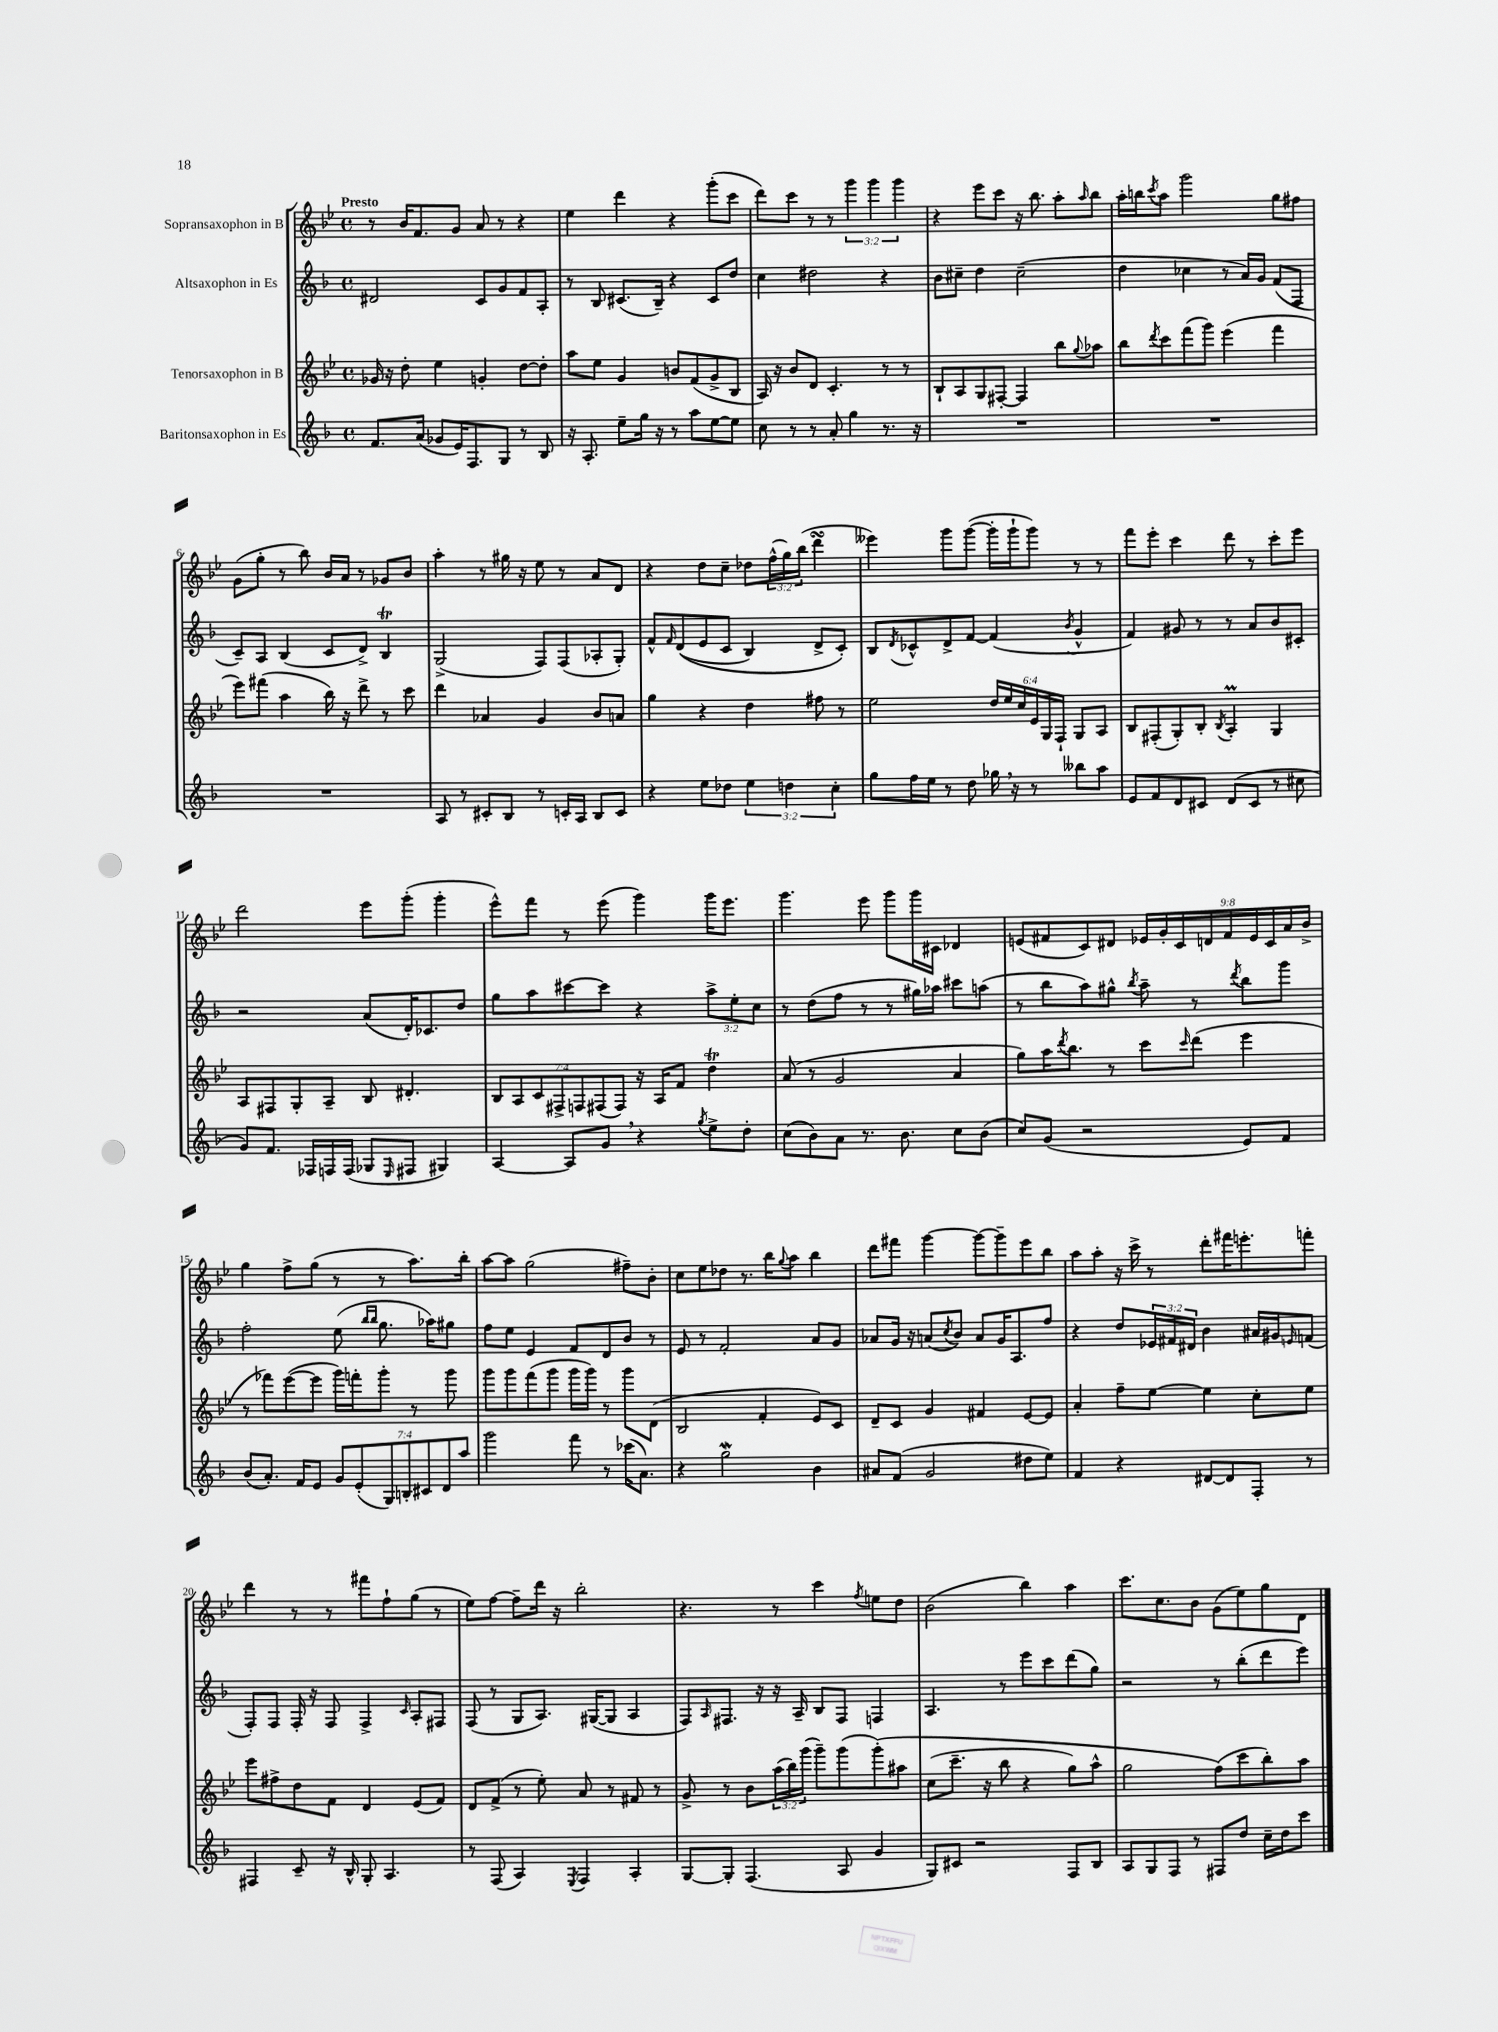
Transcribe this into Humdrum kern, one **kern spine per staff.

**kern	**kern	**kern	**kern
*part4	*part3	*part2	*part1
*staff4	*staff3	*staff2	*staff1
*I"Baritonsaxophon in Es	*I"Tenorsaxophon in B	*I"Altsaxophon in Es	*I"Sopransaxophon in B
*clefG2	*clefG2	*clefG2	*clefG2
*k[b-]	*k[b-e-]	*k[b-]	*k[b-e-]
*M4/4	*M4/4	*M4/4	*M4/4
*met(c)	*met(c)	*met(c)	*met(c)
=1	=1	=1	=1
!	!	!	!LO:TX:a:B:t=Presto
8.f/L	16g-X/	2d#X/	8r
.	16r	.	.
.	8dd'\	.	16b-/KL
(16a/Jk	.	.	8.f/
8g-X/L	4ee-\	.	.
16e/K)	.	.	8g/J
8.F/	.	.	.
.	4gn'/	8c/L	8a/
8G/J	.	8g/	8r
8r	[8dd\L	8f/	4r
8B-/	8dd'\J]	8A'/J	.
=2	=2	=2	=2
16r	8aa\L	8r	4ee-\
8.A'/	.	.	.
.	8ee-\J	8B-/	.
8ee~\L	4g/	(8.c#X/L	4ddd\
16gg\Jk	.	.	.
16r	.	16B-~/Jk)	.
8r	8bn/L	4r	4r
8aa\L	(8f/	.	.
[8ee\	8g^/	8c#/L	(8ggg'\L
8ee\J]	8B-/J	8dd/J	8ccc\J
=3	=3	=3	=3
8cc\	16A/)	4cc\	8ddd\L)
.	16r	.	.
8r	8b-/L	.	8ccc\J
8r	8d/J	2dd#X\	8r
8a'/	4.c'/	.	8r
4gg\	.	.	6ggg\
.	.	.	6ggg\
8.r	8r	4r	.
.	.	.	6ggg\
.	8r	.	.
16r	.	.	.
=4	=4	=4	=4
1r	8B-`/L	8b-\L	4r
.	8A/	8cc#X~\J	.
.	8G/	4dd\	8eee-\L
.	[8F#X'/J	.	8ccc\J
.	4F#/]	(2cc#~\	16r
.	.	.	8.bb-\
.	8bb-\L	.	8aa'\L
.	8qqgg/	.	16qqaa/
.	8aa-X\J	.	8bb-\J
=5	=5	=5	=5
1r	8bb-\L	4dd\	16aa'\LL
.	.	.	16bbn\J
.	8qddd/	.	8qccc/
.	8ccc\	.	8aa\J
.	(8fff\	4cc-X\	2ggg\
.	8ggg\J)	.	.
.	(4eee-\	8r	.
.	.	16a/LL)	.
.	.	16g/JJ	.
.	4fff\	(8f/L	8gg\L
.	.	8F/J	8ff#X\J
!!LO:LB:g=z
=6	=6	=6	=6
1r	8eee-\L)	8c~/L)	(8g\L
.	(8fff#X\J	8A/J	8gg'\J
.	4aa\	(4B-/	8r
.	.	.	8bb-\)
.	16bb-\)	8c/L	16b-/LL
.	16r	.	16a/JJ
.	8ddd^\	8d^/J)	8r
.	8r	4B-T/	8g-X/L
.	8ccc\	.	8b-/J
=7	=7	=7	=7
8A/	4ddd\	(2G^/	4aa'\
8r	.	.	.
8c#X'/L	4a-X/	.	8r
8B-/J	.	.	16gg#X\
.	.	.	16r
8r	4g/	8F/L)	8ee-\
16cn'/LL	.	(8F/	8r
16A/JJ	.	.	.
8B-/L	8b-/L	8A-X'/	8a/L
8c/J	8an/J	8G'/J)	8d/J
=8	=8	=8	=8
4r	4gg\	8f^^/L	4r
.	.	16qqf/	.
.	.	((8d/	.
8ee\L	4r	8e/	8dd\L
8dd-X\J	.	8c/J	8cc~\J
6ee\	4dd\	4B-/)	8dd-X\L
.	.	.	(24ff^^\L
6ddn\	.	.	24gg\)
.	.	.	(24bb-\JJ
.	8ff#X\	8d^/L	4dddsSsS\
6cc'\	.	.	.
.	8r	8c'/J)	.
=9	=9	=9	=9
8gg\L	2ee-\	8B-/L	4eee--X\)
.	.	8qd/	.
16ff\L	.	8c-X^^/	.
16ee\JJ	.	.	.
8r	.	8d^/	8ggg\L
8dd\	.	[8f/J	([8ggg\J
16gg-X,\	24dd/LL	(4f/]	16ggg'\LL]
.	24ee-/	.	.
16r	.	.	16ggg`\J
.	24cc/	.	.
8r	24e-/	.	8ggg\J)
.	24G/	.	.
.	24F`/JJ	.	.
.	.	8qb-/	.
8bb--X\L	8G/L	4g^^/	8r
8aa\J	8A/J	.	8r
=10	=10	=10	=10
8e/L	8B-/L	4f/)	8fff\L
8f/	(8F#X'/	.	8eee-'\J
8d/	8G'/)	8g#X/	4ccc\
8c#X/J	8B-'/J	8r	.
.	8qB-/	.	.
(8d/L	4Am'/	8r	8ddd\
8c#/J	.	8a/L	8r
8r	4G/	8b-/	8ccc'\L
8cc#X\	.	8c#X'/J	8eee-\J
!!LO:LB:g=z
=11	=11	=11	=11
8g/L)	8A/L	2r	2ddd\
8.f/J	8F#X/	.	.
.	8G'/	.	.
16F-X/LL	.	.	.
16Fn/	8A~/J	.	.
(16F/JJ	.	.	.
8G-X/L	8B-/	(8a/L	8eee-\L
16qqE/	.	.	.
8F#X/J	4.d#X'/	16d'/K)	(8ggg'\J
.	.	8.c-X/	.
4G#X/)	.	.	4ggg'\
.	.	8dd/J	.
=12	=12	=12	=12
[4A/	14B-/L	8gg\L	8eee-^^\L)
.	14A/	.	.
.	.	8aa\	8fff\J
.	14c/	.	.
.	14F#X^/	.	.
8A/L]	.	[8ccc#X\	8r
.	14Fn/	.	.
.	(14F#X/	.	.
8g,/J	.	8ccc#\J]	(8eee-\
.	14F#/J)	.	.
4r	16r	4r	4ggg\)
.	16A/KL	.	.
.	8f/J	.	.
8qgg/	.	.	.
8ee^\L	4ddt\	12aa^\L	16ggg\KL
.	.	.	8.eee-\J
.	.	12ee'\	.
8dd'\J	.	.	.
.	.	12cc\J	.
=13	=13	=13	=13
(8cc\L	(8a/	8r	4.ggg\
8b-\)	8r	(8dd\L	.
8a\J	2g/	8ff\J	.
8.r	.	8r	8eee-\
.	.	8r	8ggg\L
8.b-\	.	.	.
.	.	16gg#X\LL)	16ggg\L
.	.	16aa-X\JJ	16c#X\JJ
8cc\L	4a/	8ccc#X\L	4d-X/
(8b-\J	.	(8aan\J	.
=14	=14	=14	=14
8cc/L)	8gg\L)	8r	(8en/L
(8g/J	16aa\K	8bb-\L	8f#X/
.	8qddd/	.	.
.	8.bb-\J	.	.
2r	.	8aa\)	8c/)
.	8r	8gg#X^^\J	8d#X/J
.	.	8qbb-/	.
.	8ccc\L	8aa~\	18e-X/LL
.	.	.	18g'/
.	.	.	18c/
.	16qqccc/	.	.
.	(8ddd\J	8r	.
.	.	.	18dn/
.	.	.	18f#/
.	.	8qddd/	.
8e/L)	4eee-\	8bb-\L	.
.	.	.	18e-/
.	.	.	18c/
8f/J	.	8ggg\J	.
.	.	.	18a/
.	.	.	18b-^/JJ
!!LO:LB:g=z
=15	=15	=15	=15
(8b-/L	8r	2ff'\	4gg\
8.a'/J)	8fff-X\L)	.	.
.	([8eee-\	.	8ff^\L
16f/KL	.	.	.
8e/J	8eee-\J]	.	(8gg\J
14g/L	16ggg\LL)	(8ee\	8r
.	16fffn'\J	.	.
(14e'/	.	.	.
.	.	16qqbb-/LL	.
.	.	16qqbb-/JJ	.
.	8ggg'\J	8.gg\	8r
14G/)	.	.	.
14Bn'/	.	.	.
.	8r	.	8.aa\L)
14c#X/	.	.	.
.	.	16aa-X\KL)	.
14d/	.	.	.
.	8ggg\	8gg#X\J	.
14aa/J	.	.	.
.	.	.	16bb-'\Jk
=16	=16	=16	=16
2ggg\	8ggg\L	8ff\L	[8aa\L
.	8ggg\	8ee\J	8aa\J]
.	(8fff\	4e/	(2gg\
.	8ggg\J	.	.
8fff\	16ggg\LL	8f/L	.
.	16ggg\JJ)	.	.
8r	8r	8d/	.
(16ccc-X\KL	8ggg\L	8b-/J	8ff#X~\L)
8.a\J)	.	.	.
.	(8d\J	8r	8b-'\J
=17	=17	=17	=17
4r	2B-/	8e/	8cc\L
.	.	8r	8ee-\
2ggW\	.	2f'/	8dd-X\J
.	.	.	8.r
.	4f'/	.	.
.	.	.	16bb-\KL
.	.	.	8qqgg/
.	.	.	8aa\J
4b-\	8e-/L)	8a/L	4bb-\
.	8c/J	8g/J	.
=18	=18	=18	=18
8a#X/L	8d~/L	8a-X/L	8ddd\L
(8f/J	8c/J	16g/Jk	8fff#X\J
.	.	16r	.
2g/	4g/	(8an/L	[4ggg\
.	.	8qcc/	.
.	.	8b-/J)	.
.	4f#X/	8a/L	8ggg\L_
.	.	16g/K	8ggg~\]
.	.	8.A/	.
8dd#X\L	[8e-/L	.	8eee-\
8ee\J)	8e-/J]	8ff/J	8bb-\J
=19	=19	=19	=19
4f/	4a'/	4r	8aa\L
.	.	.	8aa'\J
4r	8ff~\L	8dd/L	16r
.	.	.	16ccc^\
.	[8ee-\J	24e-X/L	8r
.	.	24f#X/	.
.	.	24d#X/JJ	.
[8d#X/L	4ee-\]	4b-\	8ddd'\L
8d#/]	.	.	16fff#X\K
.	.	.	8.eeen'\
8F'/J	8cc'\L	16a#X/LL	.
.	.	16g#X/J	.
.	.	16qqen/	.
8r	8ee-\J	(8fn/J	8fffn'\J
!!LO:LB:g=z
=20	=20	=20	=20
4F#X/	8eee-\L	8F'/L)	4ddd\
.	8ff#X^\	8F/J	.
8c~/	8dd\	16F'/	8r
.	.	16r	.
16r	8f\J	8F/	8r
16B-^^/	.	.	.
8G'/	4d/	4F^/	8fff#X\L
4.A/	.	.	8ff`\
.	.	16qqc/	.
.	(8e-/L	8A'/L	(8gg\J
.	8f/J)	8F#X/J	8r
=21	=21	=21	=21
8r	8d/L	(8F/	8ee-\L)
(8F/	(8f^/J	8r	[8ff\J
4A/)	8r	8G/L	8ff~\L]
.	8ee-'\)	8.A/J)	16ddd\Jk
.	.	.	16r
8qE/	.	.	.
4F/	8a/	.	2bb-'\
.	.	([16G#X/KL	.
.	8r	8G#/J]	.
4A'/	8f#X/	4A/	.
.	8r	.	.
=22	=22	=22	=22
[8G/L	8g^/	8F/L)	4.r
.	.	16qqA/	.
8G'/J]	8r	8.F#X/J	.
(4.F/	8b-\L	.	.
.	.	16r	.
.	(24aa\L	16r	8r
.	24bb-\)	.	.
.	.	16A~/	.
.	(24ggg\JJ	.	.
.	8ggg~\L)	8B-/L	4ccc\
8A/	(8ggg\	8F#/J	.
.	.	.	8qff/
4g/	(8ggg'\)	4Fn/	8een\L
.	8aa#X\J	.	8dd\J
=23	=23	=23	=23
8G/L)	(8cc\L	4.A/	(2b-\
8c#X/J	8.ccc~\J	.	.
2r	.	.	.
.	16r	.	.
.	8bb-\	8r	.
.	4r	8eee\L	4bb-\)
.	.	8ccc\	.
8F/L	8gg\L)	(8ddd\	4aa\
8B-/J	8aa^^\J	8gg\J)	.
=24	=24	=24	=24
8A/L	2gg\	2r	8.ccc\L
8G/	.	.	.
.	.	.	8.cc\
8F/J	.	.	.
8r	.	.	8b-\J
8F#X/L	(8ff\L)	8r	(8g\L
8dd/J	8ccc\	(8bb-'\L	8ee-\)
16cc~\LL	8bb-'\)	8ddd\	8gg\
16dd\J	.	.	.
8ccc\J	8aa\J	8eee\J)	8d\J
==	==	==	==
*-	*-	*-	*-
